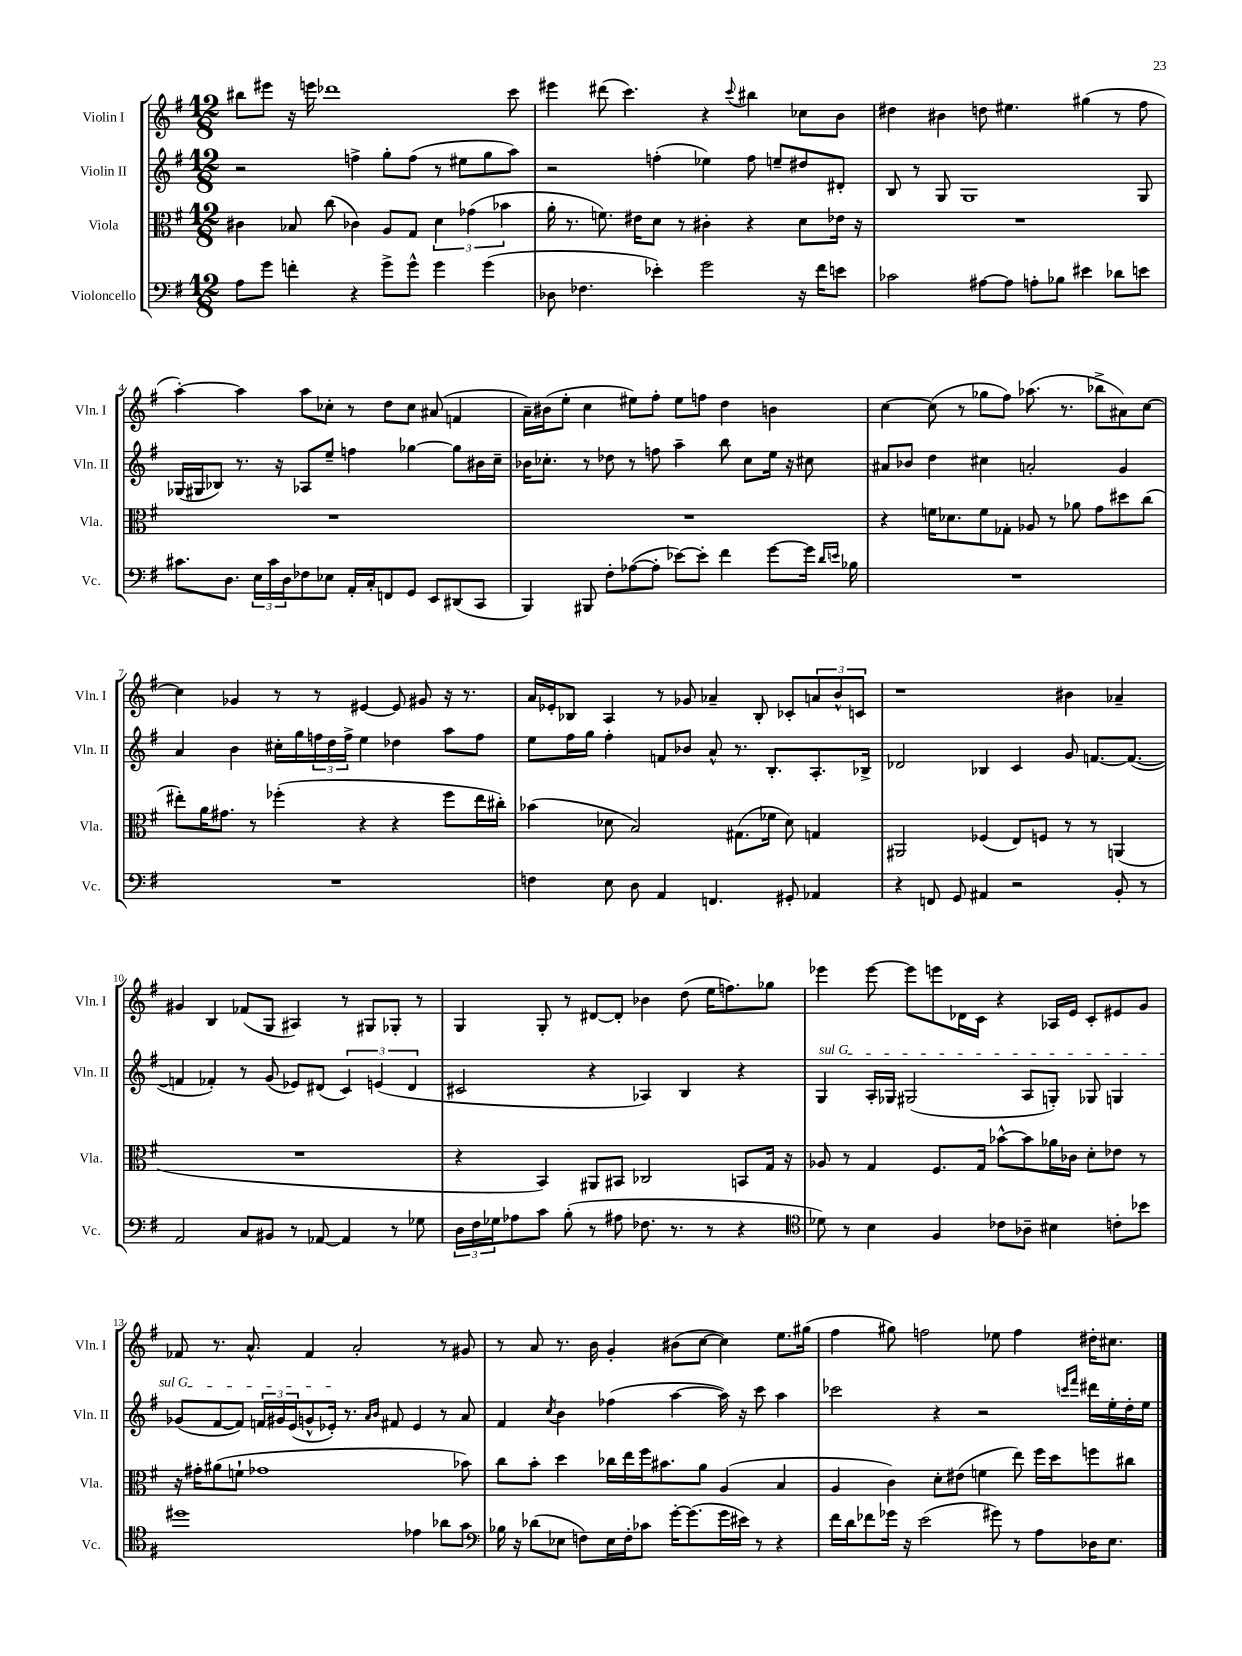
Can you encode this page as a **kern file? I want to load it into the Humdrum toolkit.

**kern	**kern	**kern	**kern
*part4	*part3	*part2	*part1
*staff4	*staff3	*staff2	*staff1
*I"Violoncello	*I"Viola	*I"Violin II	*I"Violin I
*I'Vc.	*I'Vla.	*I'Vln. II	*I'Vln. I
*clefF4	*clefC3	*clefG2	*clefG2
*k[f#]	*k[f#]	*k[f#]	*k[f#]
*M12/8	*M12/8	*M12/8	*M12/8
=1	=1	=1	=1
8A\L	4c#X\	2r	8bb#X\L
8g\J	.	.	8eee#X\J
4fn'\	8B-X/	.	16r
.	.	.	16eeen\
.	(8cc\	.	1ddd-X
4r	4c-X\)	4ffn^\	.
8g^\L	8A/L	8gg'\L	.
8g^^\J	8G/J	(8ff\J	.
4g\	6d\	8r	.
.	.	8ee#X\L	.
.	(6g-X\	.	.
(4g\	.	8gg\	.
.	6b-X\	.	.
.	.	8aa\J)	8ccc\
=2	=2	=2	=2
8D-X\	16a'\	2r	4eee#X\
.	8.r	.	.
4.F-X\	.	.	.
.	8.fn\)	.	(8ddd#X\
.	.	.	4.ccc\)
.	16e#X\KL	.	.
4e-X'\)	8d\J	(4ffn'\	.
.	8r	.	.
2g\	4c#X'\	4ee-X\)	4r
.	.	.	8qqccc/
.	4r	8ff\	4bb#X\
.	.	8een~/L	.
16r	8d\L	8dd#X/	8cc-X\L
16f#\KL	.	.	.
8en\J	16e-X\Jk	8d#X'/J	8b\J
.	16r	.	.
=3	=3	=3	=3
2c-X\	1.r	8B/	4dd#X\
.	.	8r	.
.	.	8G/	4b#X\
.	.	1G	.
[8A#X\L	.	.	8ddn\
8A#\J]	.	.	4.ee#X\
8An'\L	.	.	.
8B-X\J	.	.	.
4e#X\	.	.	(4gg#X\
8d-X\L	.	.	8r
8en\J	.	8G/	8ff#\
!!LO:LB:g=z
=4	=4	=4	=4
8.c#X\L	1.r	(16G-X/LL	[4aa'\)
.	.	16G#X/J	.
.	.	8B-X/J)	.
8.D\J	.	.	.
.	.	8.r	4aa\]
24E\LL	.	.	.
24c#\	.	.	.
.	.	16r	.
24D\J	.	.	.
8F-X\	.	8A-X/L	8aa\L
8E-X\J	.	8ee~/J	8cc-X'\J
16AA'/LL	.	4ffn\	8r
16C'/J	.	.	.
8FFn/	.	.	8dd\L
8GG/J	.	[4gg-X\	8cc-\J
8EE/L	.	.	(8a#X/
(8DD#X/	.	8gg-\L]	4fn/
8CC/J	.	16b#X\L	.
.	.	16cc~\JJ	.
=5	=5	=5	=5
4BBB/)	1.r	16b-X\KL	16a~\LL)
.	.	8.cc-X'\J	(16b#X\J
.	.	.	8ee'\J
8BBB#X/	.	8r	4cc\
8F#'\L	.	8dd-X\	.
([8A-X\	.	8r	8ee#X\L)
8A-'\J]	.	8ffn\	8ff#'\J
[8e-X\L)	.	4aa~\	8ee#\L
8e-'\J]	.	.	8ffn\J
4f#\	.	8bb\	4dd\
.	.	8cc-\L	.
[8g\L	.	16ee\Jk	4bn\
.	.	16r	.
16g\Jk]	.	8cc#X\	.
16qqd/LL	.	.	.
16qqen/JJ	.	.	.
16B-X\	.	.	.
=6	=6	=6	=6
1.r	4r	8a#X/L	[4cc\
.	.	8b-X/J	.
.	16fn\KL	4dd\	(8cc\]
.	8.d-X\	.	.
.	.	.	8r
.	8f\	4cc#X\	8gg-X\L
.	8G-X'\J	.	8ff#\J)
.	8A-X/	2an'/	(8.aa-X\
.	8r	.	.
.	.	.	8.r
.	8a-X\	.	.
.	8g\L	.	8bb-X^\L
.	8dd#X\	4g/	8a#X\)
.	(8cc\J	.	[8cc\J
!!LO:LB:g=z
=7	=7	=7	=7
1.r	8ee#X'\L)	4a/	4cc\]
.	16a\K	.	.
.	8.g#X\J	.	.
.	.	4b\	4g-X/
.	8r	.	.
.	(4ff-X'\	16cc#X'\LL	8r
.	.	16gg\	.
.	.	24ffn\	8r
.	.	24dd\	.
.	.	24ff^\JJ	.
.	4r	4ee\	[4e#X/
.	4r	4dd-X\	8e#/]
.	.	.	8g#X/
.	8ff-\L	8aa\L	16r
.	.	.	8.r
.	16ee#\L	8ff\J	.
.	16cc#X'\JJ)	.	.
=8	=8	=8	=8
4Fn\	(4b-X\	8ee\L	16a/LL
.	.	.	16e-X'/J
.	.	16ff#\L	8B-X/J
.	.	16gg\JJ	.
8E\	8d-X\	4ff#'\	4A/
8D\	2B/)	.	.
4AA/	.	8fn/L	8r
.	.	8b-X/J	8g-X/
4.FFn/	.	8a^^/	4a-X~/
.	(8.G#X\L	8.r	.
.	.	.	8B-'/
.	16f-X\Jk	8.B'/L	.
8GG#X'/	8d-\)	.	8c-X'/L
4AA-X/	4Gn/	8.A'/	12an/
.	.	.	12b^^/
.	.	.	12cn/J
.	.	16B-X^/Jk	.
=9	=9	=9	=9
4r	2AA#X/	2d-X/	1r
8FFn/	.	.	.
8GG/	.	.	.
4AA#X/	(4F-X/	4B-X/	.
2r	8E/L)	4c/	.
.	8Fn/J	.	.
.	8r	8g/	4b#X\
.	8r	[8.fn/L	.
8BB'/	(4AAn/	.	4a-X~/
.	.	(8.f/J_	.
8r	.	.	.
!!LO:LB:g=z
=10	=10	=10	=10
2AA/	1.r	4fn/]	4g#X/
.	.	4f-X'/)	4B/
8C/L	.	8r	(8f-X/L
8BB#X/J	.	(8g/	8G/J
8r	.	8e-X/L)	4A#X/)
[8AA-X/	.	(8d#X/J	.
4AA-/]	.	6c/)	8r
.	.	.	8G#X/L
.	.	(6en/	.
8r	.	.	8G-X'/J
.	.	6d#/	.
8G-X\	.	.	8r
=11	=11	=11	=11
24D\LL	4r	2c#X/	4G/
24F#\	.	.	.
24G-X\J	.	.	.
8A-X\	.	.	.
8c\J	4BB/)	.	8G'/
(8B'\	.	.	8r
8r	8AA#X/L	4r	[8d#X/L
8A#X\	8BB#X/J	.	8d#'/J]
8.F-X\	2C-X/	4A-X/)	4b-X\
8.r	.	.	.
.	.	4B/	(8dd\
8r	.	.	16ee\KL
.	.	.	8.ffn\)
4r	8BBn/L	4r	.
.	16G/Jk	.	8gg-X\J
.	16r	.	.
=12	=12	=12	=12
*clefC4	*	*	*
!	!	!LO:TX:a:i:t=sul G	!
8d-X\)	8A-X/	4G/	4eee-X\
8r	8r	.	.
4B\	4G/	16A'/LL	[8eee-\
.	.	16G-X/JJ	.
.	.	(2G#X/	8eee-\L]
4F#/	8.F#/L	.	8eeen\
.	.	.	16d-X\L
.	16G/Jk	.	16c\JJ
8c-X\L	[8b-X^^\L	.	4r
8A-X~\J	8b-\]	8A/L	.
4B#X\	16a-X\L	8Gn'/J)	16A-X/LL
.	16c-X\JJ	.	16e/JJ
.	8d'\L	8G-X/	8c'/L
8cn'\L	8e-X\J	4Gn/	8e#X/
8b-X\J	8r	.	8g/J
!!LO:LB:g=z
=13	=13	=13	=13
1dd#X	16r	(8g-X/L	8f-X/
.	16g#X'\KL	.	.
.	(8a#X\	[8f#/	8.r
.	8fn`\J	8f#/J])	.
.	.	.	8.a^^/
.	1g-X	24fn/LL	.
.	.	24g#X/	.
.	.	(24e/J	.
.	.	8gn^^/	4f-/
.	.	16e-X'/Jk)	.
.	.	8.r	.
.	.	.	2a'/
.	.	16qqa/LL	.
.	.	16qqb/JJ	.
.	.	8f#X/	.
4e-X\	.	4e-/	.
8a-X\L	.	8r	8r
8g\J	8b-X\)	8a/	8g#X/
=14	=14	=14	=14
*clefF4	*	*	*
16B-X\	8cc\L	4f#/	8r
16r	.	.	.
(8d-X\L	8b'\J	.	8a/
.	.	8qcc/	.
8E-X\J	4dd\	4b\	8.r
8Fn\L)	.	.	.
.	.	.	16b\
16E-\L	16cc-X\LL	(4ff-X\	4g'/
16F'\J	16ee\	.	.
8c-X\J	16ff#\J	.	.
.	8.b#X\	.	.
[16g'\KL	.	[4aa\	(8b#X\L
(8.g\]	.	.	.
.	8a\J	.	[8cc\J
16g\L	(4A/	16aa\])	4cc\])
16e#X\JJ)	.	16r	.
8r	.	8ccc\	.
4r	4B/	4aa\	8.ee\L
.	.	.	(16gg#X\Jk
=15	=15	=15	=15
16f#\LL	4A/	2ccc-X\	4ff#\
16d\J	.	.	.
8f-X\	.	.	.
16g-X\Jk	4c\)	.	8gg#X\)
16r	.	.	.
(2e\	.	.	2ffn\
.	8d'\L	4r	.
.	(8e#X\J	.	.
.	4fn\	2r	.
8g#X\)	.	.	8ee-X\
8r	8ee\)	.	4ff\
8A\L	16ff#\LL	.	.
.	16dd\J	.	.
.	.	16qqcccn/LL	.
.	.	16qqfff#/JJ	.
16D-X\K	8ffn\	16ddd#X\LL	16dd#X'\KL
8.E\J	.	16ee'\	8.cc#X\J
.	8cc#X\J	16dd'\	.
.	.	16ee\JJ	.
==	==	==	==
*-	*-	*-	*-
